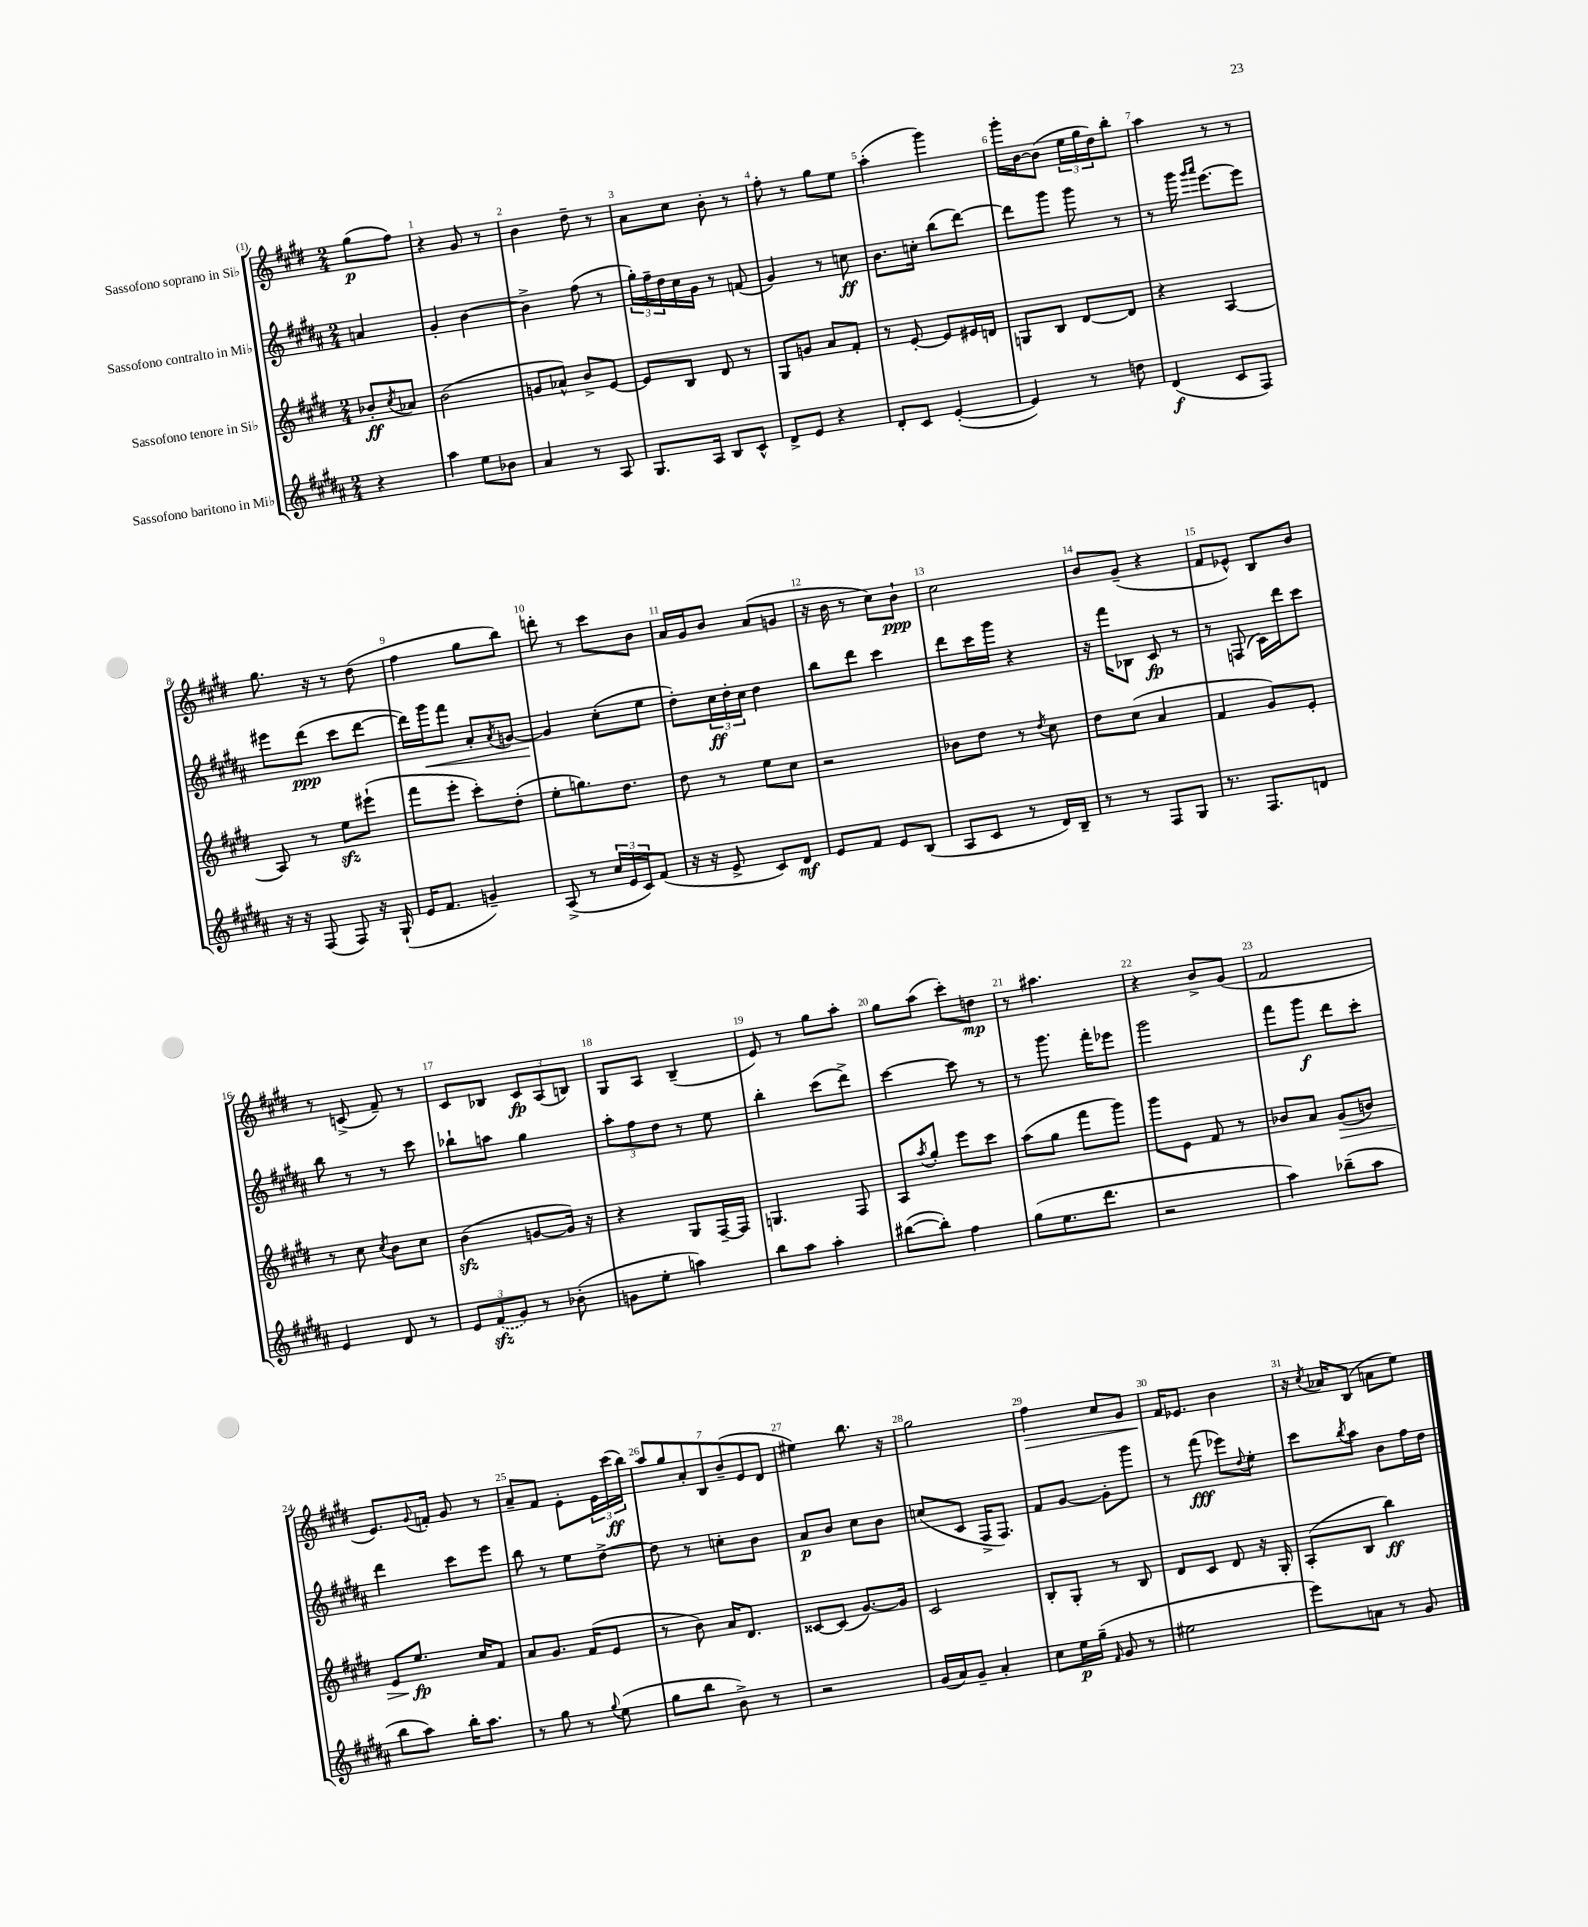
<<
\new StaffGroup <<
\new Staff = "s0" \with { instrumentName = "Sassofono soprano in Sib" } {
    \clef treble \key e \major \numericTimeSignature \time 2/4 \partial 4
    gis''8\p( fis''8) |
    r4 gis'8 r8 |
    b'4 dis''8-- r8 |
    a'8 cis''8 b'8-. r8 |
    fis''8-. r8 gis''8 e''8 |
    a''4-.( gis'''4) |
    gis'''16-. b'16~ b'8( \tuplet 3/2 { e''16 gis''16 dis''16) } b''8-. |
    a''4 r8 r8 |
    gis''8. r16 r8 dis''8( |
    fis''4 gis''8 b''8) |
    d'''8-. r8 cis'''8 b'8 |
    a'16 gis'16 b'8 a'8( g'8 |
    r16 b'16 r8 cis''8) b'8-!\ppp |
    cis''2 |
    b'8 gis'8--( r4 |
    fis'8 ees'8-^) b8 b'8 |
    r8 c'8->( fis'8--) r8 |
    cis'8 bes8 \tuplet 3/2 { cis'8\fp a8( b8) } |
    gis8 a8 b4--( |
    e'8) r8 gis''8 a''8-. |
    gis''8 a''8( cis'''8-.) d''8\mp |
    r8 ais''4. |
    r4 b'8-> gis'8( |
    fis'2 |
    e'8.) \appoggiatura { gis'8 } f'16-. gis'8 r8 |
    a'8-- fis'8 e'8-. \tuplet 3/2 { e'16 cis'''16\ff( b''16) } |
    \tuplet 7/4 { a''8 gis''8 a'8-. b8 b'8--( e'8 dis'8 } |
    eis''4) b''8. r16 |
    gis''2 |
    fis''4\> cis''8 gis'8 |
    fis'16\! ees'8. b'4 |
    r16 \acciaccatura { cis''8 } aes'16 b8( a'8 e''8) \bar "|." |
}
\new Staff = "s1" \with { instrumentName = "Sassofono contralto in Mib" } {
    \clef treble \key b \major \numericTimeSignature \time 2/4 \partial 4
    a'4 |
    gis'4-. b'4~ |
    b'4-> fis''8( r8 |
    \tuplet 3/2 { gis''16-.) fis''16-- dis''16 } cis''16 gis'16 r8 f'8( |
    gis'4) r8 c''8\ff |
    b'8. c''16-. b''8( dis'''8~) |
    dis'''8 gis'''8 gis'''8 r8 |
    r8 gis'''16 \grace { gis'''16 ais'''16 } e'''8.~ e'''8 |
    eis'''8 dis'''8\ppp( cis'''8 dis'''8~ |
    dis'''16) gis'''16\< fis'''8 ais'8-. \acciaccatura { ais'8 } g'8~ |
    g'4\! cis''8-.( e''8 |
    dis''8-.) \tuplet 3/2 { cis''16\ff dis''16-. cis''16 } dis''4 |
    b''8 dis'''8 cis'''4 |
    dis'''8 cis'''16 gis'''16 r4 |
    r16 fis'''16 bes8 cis'8\fp r8 |
    r8 f8( cis'16) dis'''16 cis'''8 |
    b''8 r8 r8 cis'''8 |
    bes''8-! a''8 gis''4 |
    \tuplet 3/2 { ais''8-. fis''8 dis''8 } r8 e''8 |
    b''4-. cis'''8( dis'''8->) |
    cis'''4~ cis'''8 r8 |
    r8 gis'''8. fis'''16-. ees'''8 |
    gis'''2 |
    fis'''8 gis'''8\f dis'''8 cis'''8-. |
    dis'''4 cis'''8 e'''8 |
    b''8 r8 e''8 dis''8~-> |
    dis''8 r8 c''8-. b'8 |
    ais'8\p b'8 cis''8 b'8 |
    c''8( cis'8 fis16-> fis8.) |
    fis'8 gis'8~ gis'8-. gis'''8 |
    r8 fis'''8\fff( ees'''8) \appoggiatura { dis''8 } e''8-. |
    cis'''8 \acciaccatura { b''8 } ais''8 b'8 fis''16 dis''16 \bar "|." |
}
\new Staff = "s2" \with { instrumentName = "Sassofono tenore in Sib" } {
    \clef treble \key e \major \numericTimeSignature \time 2/4 \partial 4
    bes'8-.\ff \acciaccatura { cis''8 } aes'8 |
    b'2( |
    g'8 aes'8-^) b'8-> e'8~ |
    e'8 b8 dis'8 r8 |
    gis8 g'8 a'8 fis'8-. |
    r8 e'8~-. e'8 eis'16 d'16 |
    g8 b8 dis'8~ dis'8 |
    r4 a4~ |
    a8 r8 e''8\sfz eis'''8-!( |
    fis'''8 e'''8-. cis'''8-.) dis''8-.( |
    e''8-. g''8.) dis''8. |
    dis''8 r8 e''8 cis''8 |
    r2 |
    bes'8 dis''8 r8 \acciaccatura { dis''8 } cis''8 |
    dis''8 cis''8( a'4 |
    fis'4 gis'8) e'8-. |
    r8 cis''8 \acciaccatura { cis''8 } b'8 cis''8 |
    b'4\sfz( g'8~ g'16) r16 |
    r4 gis8 fis16~-- fis16 |
    g4. fis8 |
    a8 \acciaccatura { a''8 } gis''8-. e'''8 cis'''8 |
    a''8( gis''8 fis'''8 gis'''8) |
    gis'''8 e'8 fis'8 r8 |
    bes'8 a'8 gis'8\>( b'8) |
    e'8 e''8.\fp\! cis''16 fis'8 |
    a'8 gis'8. fis'16( e'8 |
    r8 b'8) a'16 dis'8. |
    cisis'8~ cisis'8( gis'8.~) gis'16 |
    cis'2 |
    b8-. gis8-. r8 b8 |
    dis'8 cis'8 dis'8 r16 gis16-. |
    a8-.( b8 b''4\ff) \bar "|." |
}
\new Staff = "s3" \with { instrumentName = "Sassofono baritono in Mib" } {
    \clef treble \key b \major \numericTimeSignature \time 2/4 \partial 4
    r4 |
    ais''4 e''8 bes'8 |
    ais'4 r8 ais8 |
    gis8. ais16 b8 cis'8-^ |
    dis'8-> e'8 r4 |
    dis'8-. cis'8 e'4~-.( |
    e'4) r8 d''8 |
    dis'4\f( cis'8 fis8) |
    r16 r16 fis8( fis8) r16 gis16-!( |
    e'16 fis'8. g'4--) |
    ais8->( r8 \tuplet 3/2 { cis''16 e'16 cis'16) } fis'8( |
    r16 r16 e'8-> cis'8) dis'8\mf |
    e'8 fis'8 e'8 b8( |
    ais8 cis'8 r8 dis'16) b16-- |
    r8 r8 fis8 gis8 |
    r8. fis8. d'8 |
    e'4 dis'8 r8 |
    \tuplet 3/2 { e'8 \once \slurDashed fis'8\sfz( gis'8) } r8 bes'8-.( |
    g'8 e''8-. a''4) |
    b''8 ais''8 ais''4-. |
    bis''8~( bis''8-.) fis''4 |
    gis''8( e''8. dis'''8. |
    r2 |
    ais''4) bes''8--( ais''8 |
    b''8 ais''8) b''16-. ais''8. |
    r8 gis''8 r8 \appoggiatura { gis''8 } e''8( |
    gis''8 b''8 b'8->) r8 |
    r2 |
    gis'16( ais'16) gis'8-- ais'4-. |
    cis''8 e''16\p gis''16--( \grace { fis'16 } gis'8 r8 |
    eis''2 |
    e'''8) a'8 r8 gis'8 \bar "|." |
}
>>
>>
\layout { \context { \Score \override BarNumber.break-visibility = ##(#f #t #t) barNumberVisibility = #all-bar-numbers-visible } }
